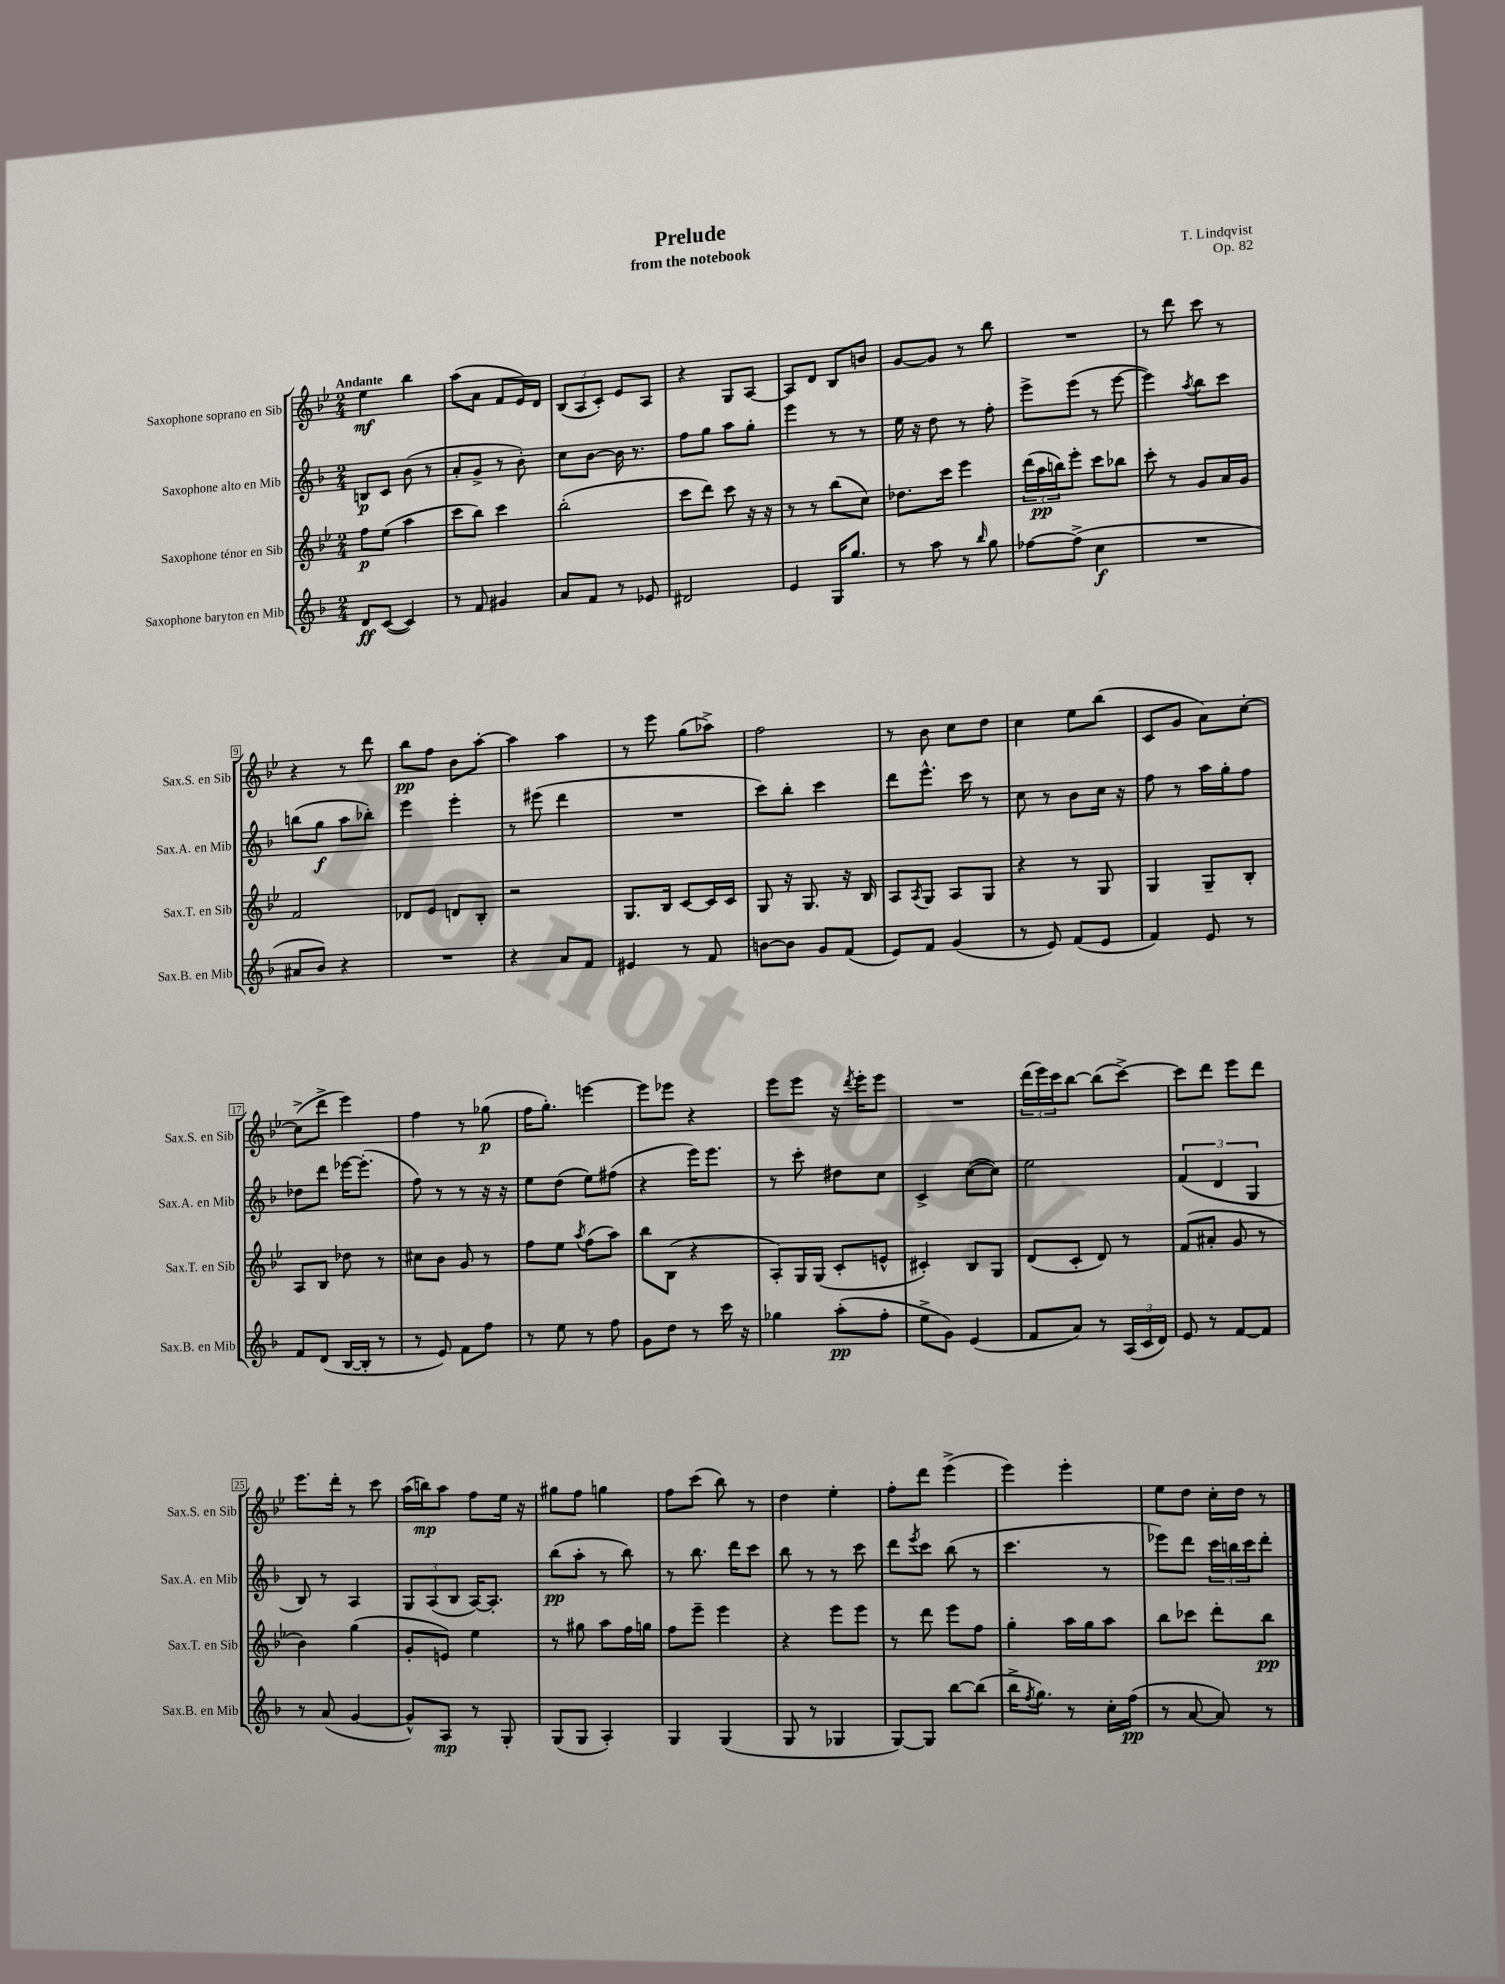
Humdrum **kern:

**kern	**dynam	**kern	**dynam	**kern	**dynam	**kern	**dynam
*part4	*part4	*part3	*part3	*part2	*part2	*part1	*part1
*staff4	*staff4	*staff3	*staff3	*staff2	*staff2	*staff1	*staff1
*I"Saxophone baryton en Mib	*	*I"Saxophone ténor en Sib	*	*I"Saxophone alto en Mib	*	*I"Saxophone soprano en Sib	*
*I'Sax.B. en Mib	*	*I'Sax.T. en Sib	*	*I'Sax.A. en Mib	*	*I'Sax.S. en Sib	*
*clefG2	*	*clefG2	*	*clefG2	*	*clefG2	*
*k[b-]	*	*k[b-e-]	*	*k[b-]	*	*k[b-e-]	*
*M2/4	*	*M2/4	*	*M2/4	*	*M2/4	*
=1	=1	=1	=1	=1	=1	=1	=1
!	!	!	!	!	!	!LO:TX:a:B:t=Andante	!
8d/L	ff	8ff\L	p	8Bn/L	p	4ee-\	mf
([8c/J	.	(8ee-\J	.	8c/J	.	.	.
4c/])	.	4aa\	.	(8b-\	.	4bb-\	.
.	.	.	.	8r	.	.	.
=2	=2	=2	=2	=2	=2	=2	=2
8r	.	8ccc\L	.	8a'/L	.	(8aa\L	.
8f/	.	8bb-\J)	.	8g^/J	.	8a\J	.
4g#X/	.	4ccc\	.	8r	.	8f/L	.
.	.	.	.	8b-'\)	.	16e-/L)	.
.	.	.	.	.	.	16d/JJ	.
=3	=3	=3	=3	=3	=3	=3	=3
8a/L	.	(2bb-'\	.	8cc\L	.	(12B-/L	.
.	.	.	.	.	.	12A/	.
8f/J	.	.	.	[8b-\J	.	.	.
.	.	.	.	.	.	12c'/J)	.
8r	.	.	.	16b-\]	.	8e-/L	.
.	.	.	.	8.r	.	.	.
8e-X/	.	.	.	.	.	8A/J	.
=4	=4	=4	=4	=4	=4	=4	=4
2d#X/	.	8ccc\L	.	8ff\L	.	4r	.
.	.	8ddd\J)	.	8gg\J	.	.	.
.	.	8ccc\	.	8aa\L	.	8G/L	.
.	.	16r	.	8gg'\J	.	[8A/J	.
.	.	16r	.	.	.	.	.
=5	=5	=5	=5	=5	=5	=5	=5
4e/	.	8r	.	4eee\	.	8A/L]	.
.	.	8r	.	.	.	8d/J	.
16G/KL	.	(8bb-\L	.	8r	.	8B-/L	.
8.gg/J	.	.	.	.	.	.	.
.	.	8cc\J)	.	8r	.	8bn/J	.
=6	=6	=6	=6	=6	=6	=6	=6
8r	.	8.dd-X\L	.	16ee\	.	[8g/L	.
.	.	.	.	16r	.	.	.
8aa\	.	.	.	8dd\	.	8g/J]	.
.	.	16ccc\Jk	.	.	.	.	.
8r	.	4eee-\	.	8r	.	8r	.
16qqbb-/	.	.	.	.	.	.	.
8gg\	.	.	.	8ff'\	.	8bb-\	.
=7	=7	=7	=7	=7	=7	=7	=7
[8ff-X\L	.	(24ddd\LL	.	8eee^\L	.	2r	.
.	.	24aa\	pp	.	.	.	.
.	.	24bbn\J)	.	.	.	.	.
(8ff-^\J]	.	8eee-'\J	.	(8eee\J	.	.	.
4cc\	f	8ccc\L	.	8r	.	.	.
.	.	8bb-X\J	.	[8eee\	.	.	.
=8	=8	=8	=8	=8	=8	=8	=8
2r	.	8ccc'\	.	4eee\])	.	8r	.
.	.	8r	.	.	.	8ddd\	.
.	.	.	.	8qaa/	.	.	.
.	.	8g/L	.	8bb-\L	.	8ccc\	.
.	.	16a/L	.	8ccc\J	.	8r	.
.	.	16g/JJ	.	.	.	.	.
!!LO:LB:g=z
=9	=9	=9	=9	=9	=9	=9	=9
8a#X/L	.	2f/	.	(8bbn\L	.	4r	.
8b-/J)	.	.	.	8gg\J	f	.	.
4r	.	.	.	8aa\L	.	8r	.
.	.	.	.	8bb-X'\J)	.	8ddd\	.
=10	=10	=10	=10	=10	=10	=10	=10
2r	.	8d-X/L	.	4eee\	.	8bb-\L	pp
.	.	8e-/J	.	.	.	8ff\J	.
.	.	8dn/L	.	4eee'\	.	8b-\L	.
.	.	8B-'/J	.	.	.	[8aa'\J	.
=11	=11	=11	=11	=11	=11	=11	=11
4r	.	2r	.	8r	.	4aa\]	.
.	.	.	.	(8eee#X\	.	.	.
8a/L	.	.	.	4ddd\	.	4aa\	.
8f/J	.	.	.	.	.	.	.
=12	=12	=12	=12	=12	=12	=12	=12
4e#X/	.	8.G/L	.	2r	.	8r	.
.	.	.	.	.	.	8eee-\	.
.	.	16B-/Jk	.	.	.	.	.
8r	.	[8c/L	.	.	.	(8gg\L	.
8f/	.	16c/L]	.	.	.	8aa-X^\J)	.
.	.	16c/JJ	.	.	.	.	.
=13	=13	=13	=13	=13	=13	=13	=13
[8bn\L	.	8G/	.	8ccc\L)	.	2ff\	.
8b\J]	.	16r	.	8bb-'\J	.	.	.
.	.	8.G/	.	.	.	.	.
8g/L	.	.	.	4ccc\	.	.	.
(8f/J	.	16r	.	.	.	.	.
.	.	16B-/	.	.	.	.	.
=14	=14	=14	=14	=14	=14	=14	=14
8e/L)	.	8A/L	.	8ddd\L	.	8r	.
.	.	8qA/	.	.	.	.	.
8f/J	.	8G/J	.	8.eee^^\J	.	8b-\	.
(4g/	.	8A/L	.	.	.	8cc\L	.
.	.	.	.	16ccc\	.	.	.
.	.	8G/J	.	8r	.	8dd\J	.
=15	=15	=15	=15	=15	=15	=15	=15
8r	.	4r	.	8cc\	.	4cc\	.
8e/)	.	.	.	8r	.	.	.
(8f/L	.	8r	.	8b-\L	.	8ee-\L	.
8e/J	.	8G/	.	16cc\Jk	.	(8bb-\J	.
.	.	.	.	16r	.	.	.
=16	=16	=16	=16	=16	=16	=16	=16
4f/)	.	4G/	.	8ff\	.	8c/L	.
.	.	.	.	8r	.	8g/J	.
8e/	.	8G~/L	.	16aa\LL	.	8a\L)	.
.	.	.	.	16gg'\J	.	.	.
8r	.	8B-'/J	.	8ff\J	.	[8cc'\J	.
!!LO:LB:g=z
=17	=17	=17	=17	=17	=17	=17	=17
8f/L	.	8A/L	.	8dd-X\L	.	(8cc^\L]	.
(8d/J	.	8B-/J	.	8ddd\J	.	8ddd^\J	.
[16B-/LL	.	8dd-X\	.	[16eee-X\KL	.	4eee-\)	.
16B-'/JJ]	.	.	.	(8.eee-'\J]	.	.	.
8r	.	8r	.	.	.	.	.
=18	=18	=18	=18	=18	=18	=18	=18
8r	.	8cc#X\L	.	8ff\)	.	4ff\	.
8e/)	.	8b-\J	.	8r	.	.	.
8f\L	.	8g/	.	8r	.	8r	.
8ff\J	.	8r	.	16r	.	(8gg-X\	p
.	.	.	.	16r	.	.	.
=19	=19	=19	=19	=19	=19	=19	=19
8r	.	8ff\L	.	8ee\L	.	16ff\KL	.
.	.	.	.	.	.	8.gg'\J)	.
8ee\	.	8ee-\J	.	(8dd\J	.	.	.
.	.	8qaa/	.	.	.	.	.
8r	.	(8ff\L	.	8ee\L)	.	[4eeen\	.
8ff\	.	8aa\J)	.	(8ff#X\J	.	.	.
=20	=20	=20	=20	=20	=20	=20	=20
8g\L	.	8bb-\L	.	4r	.	8eee\L]	.
8dd\J	.	(8B-\J	.	.	.	8eee-X\J	.
8r	.	4r	.	16eee\KL)	.	4r	.
.	.	.	.	8.eee\J	.	.	.
16ccc\	.	.	.	.	.	.	.
16r	.	.	.	.	.	.	.
=21	=21	=21	=21	=21	=21	=21	=21
4gg-X\	.	8A'/L)	.	8r	.	8eee-\L	.
.	.	16G/L	.	8ccc'\	.	8eee-\J	.
.	.	(16G/JJ	.	.	.	.	.
(8aa'\L	pp	8c'/L	.	8dd#X\L	.	16r	.
.	.	.	.	.	.	8qddd/	.
.	.	.	.	.	.	16eee-'\KL	.
8ff'\J	.	8en^^/J	.	8cc\J	.	8eee-\J	.
=22	=22	=22	=22	=22	=22	=22	=22
8ee^\L	.	4c#X'/)	.	4c^/	.	2r	.
8g\J)	.	.	.	.	.	.	.
(4e/	.	8B-/L	.	([8cc\L	.	.	.
.	.	8G/J	.	8cc\J])	.	.	.
=23	=23	=23	=23	=23	=23	=23	=23
8f/L	.	(8d/L	.	2ee\	.	(24ddd\LL	.
.	.	.	.	.	.	24eee-\)	.
.	.	.	.	.	.	24ccc\J	.
8a/J)	.	8c'/J	.	.	.	[8bb-\J	.
8r	.	8d/)	.	.	.	(8bb-\L]	.
(24A/LL	.	8r	.	.	.	[8ccc^\J)	.
24c/	.	.	.	.	.	.	.
24d/JJ)	.	.	.	.	.	.	.
=24	=24	=24	=24	=24	=24	=24	=24
8e/	.	(8f/L	.	(6f/	.	8ccc\L]	.
8r	.	8a#X'/J	.	.	.	8ddd\J	.
.	.	.	.	6d/	.	.	.
[8f/L	.	8g/	.	.	.	8eee-\L	.
.	.	.	.	6G/	.	.	.
8f/J]	.	8r	.	.	.	8ddd\J	.
!!LO:LB:g=z
=25	=25	=25	=25	=25	=25	=25	=25
8r	.	4b-\)	.	8B-/)	.	8.eee-\L	.
(8a/	.	.	.	8r	.	.	.
.	.	.	.	.	.	16ddd'\Jk	.
[4g/	.	(4gg\	.	4A/	.	8r	.
.	.	.	.	.	.	8ccc\	.
=26	=26	=26	=26	=26	=26	=26	=26
8g^^/L])	.	8g'/L	.	12G/L	.	(16aa\LL	.
.	.	.	.	.	.	16bbn\J)	mp
.	.	.	.	(12A/	.	.	.
8A/J	mp	8en/J)	.	.	.	8aa\J	.
.	.	.	.	12B-/J	.	.	.
8r	.	4ee-\	.	[16A/KL)	.	8ff\L	.
.	.	.	.	8.A'/J]	.	.	.
8G'/	.	.	.	.	.	16ee-\Jk	.
.	.	.	.	.	.	16r	.
=27	=27	=27	=27	=27	=27	=27	=27
(8G/L	.	8r	.	(8bb-\L	pp	8gg#X\L	.
8G/J	.	8gg#X\	.	8aa'\J	.	8ff\J	.
4A'/)	.	8aa\L	.	8r	.	4ggn\	.
.	.	16ff\L	.	8bb-\)	.	.	.
.	.	16ggn\JJ	.	.	.	.	.
=28	=28	=28	=28	=28	=28	=28	=28
4G/	.	8ff\L	.	8r	.	8ff\L	.
.	.	8eee-~\J	.	8.bb-\	.	(8ccc\J	.
(4G/	.	4eee-\	.	.	.	8bb-\)	.
.	.	.	.	16ddd\KL	.	.	.
.	.	.	.	8ccc\J	.	8r	.
=29	=29	=29	=29	=29	=29	=29	=29
8G/	.	4r	.	8bb-\	.	4dd\	.
8r	.	.	.	8r	.	.	.
4G-X/	.	8eee-\L	.	8r	.	4ee-'\	.
.	.	8eee-\J	.	8ccc\	.	.	.
=30	=30	=30	=30	=30	=30	=30	=30
[8G/L)	.	8r	.	8ddd\L	.	8ff'\L	.
.	.	.	.	8qeee/	.	.	.
8G/J]	.	8ddd\	.	8ccc\J	.	8ddd\J	.
[8bb-\L	.	8eee-\L	.	(8bb-\	.	(4eee-^\	.
(8bb-\J]	.	8ff\J	.	8r	.	.	.
=31	=31	=31	=31	=31	=31	=31	=31
16bb-^\KL	.	4gg'\	.	4.ccc\	.	4eee-\)	.
8qff/	.	.	.	.	.	.	.
8.gg\J)	.	.	.	.	.	.	.
8r	.	16aa\LL	.	.	.	4eee-'\	.
.	.	16gg\J	.	.	.	.	.
16cc'\LL	.	8aa\J	.	8r	.	.	.
(16ff\JJ	pp	.	.	.	.	.	.
=32	=32	=32	=32	=32	=32	=32	=32
8r	.	8bb-\L	.	8eee-X\L)	.	8ee-\L	.
[8a/	.	8ccc-X\J	.	8ddd\J	.	8dd\J	.
8a/])	.	8ddd'\L	.	24ccc\LL	.	16cc'\LL	.
.	.	.	.	24bbn\	.	.	.
.	.	.	.	.	.	16dd\JJ	.
.	.	.	.	24ccc\J	.	.	.
8r	.	8bb-\J	pp	8ddd'\J	.	8r	.
==	==	==	==	==	==	==	==
*-	*-	*-	*-	*-	*-	*-	*-
